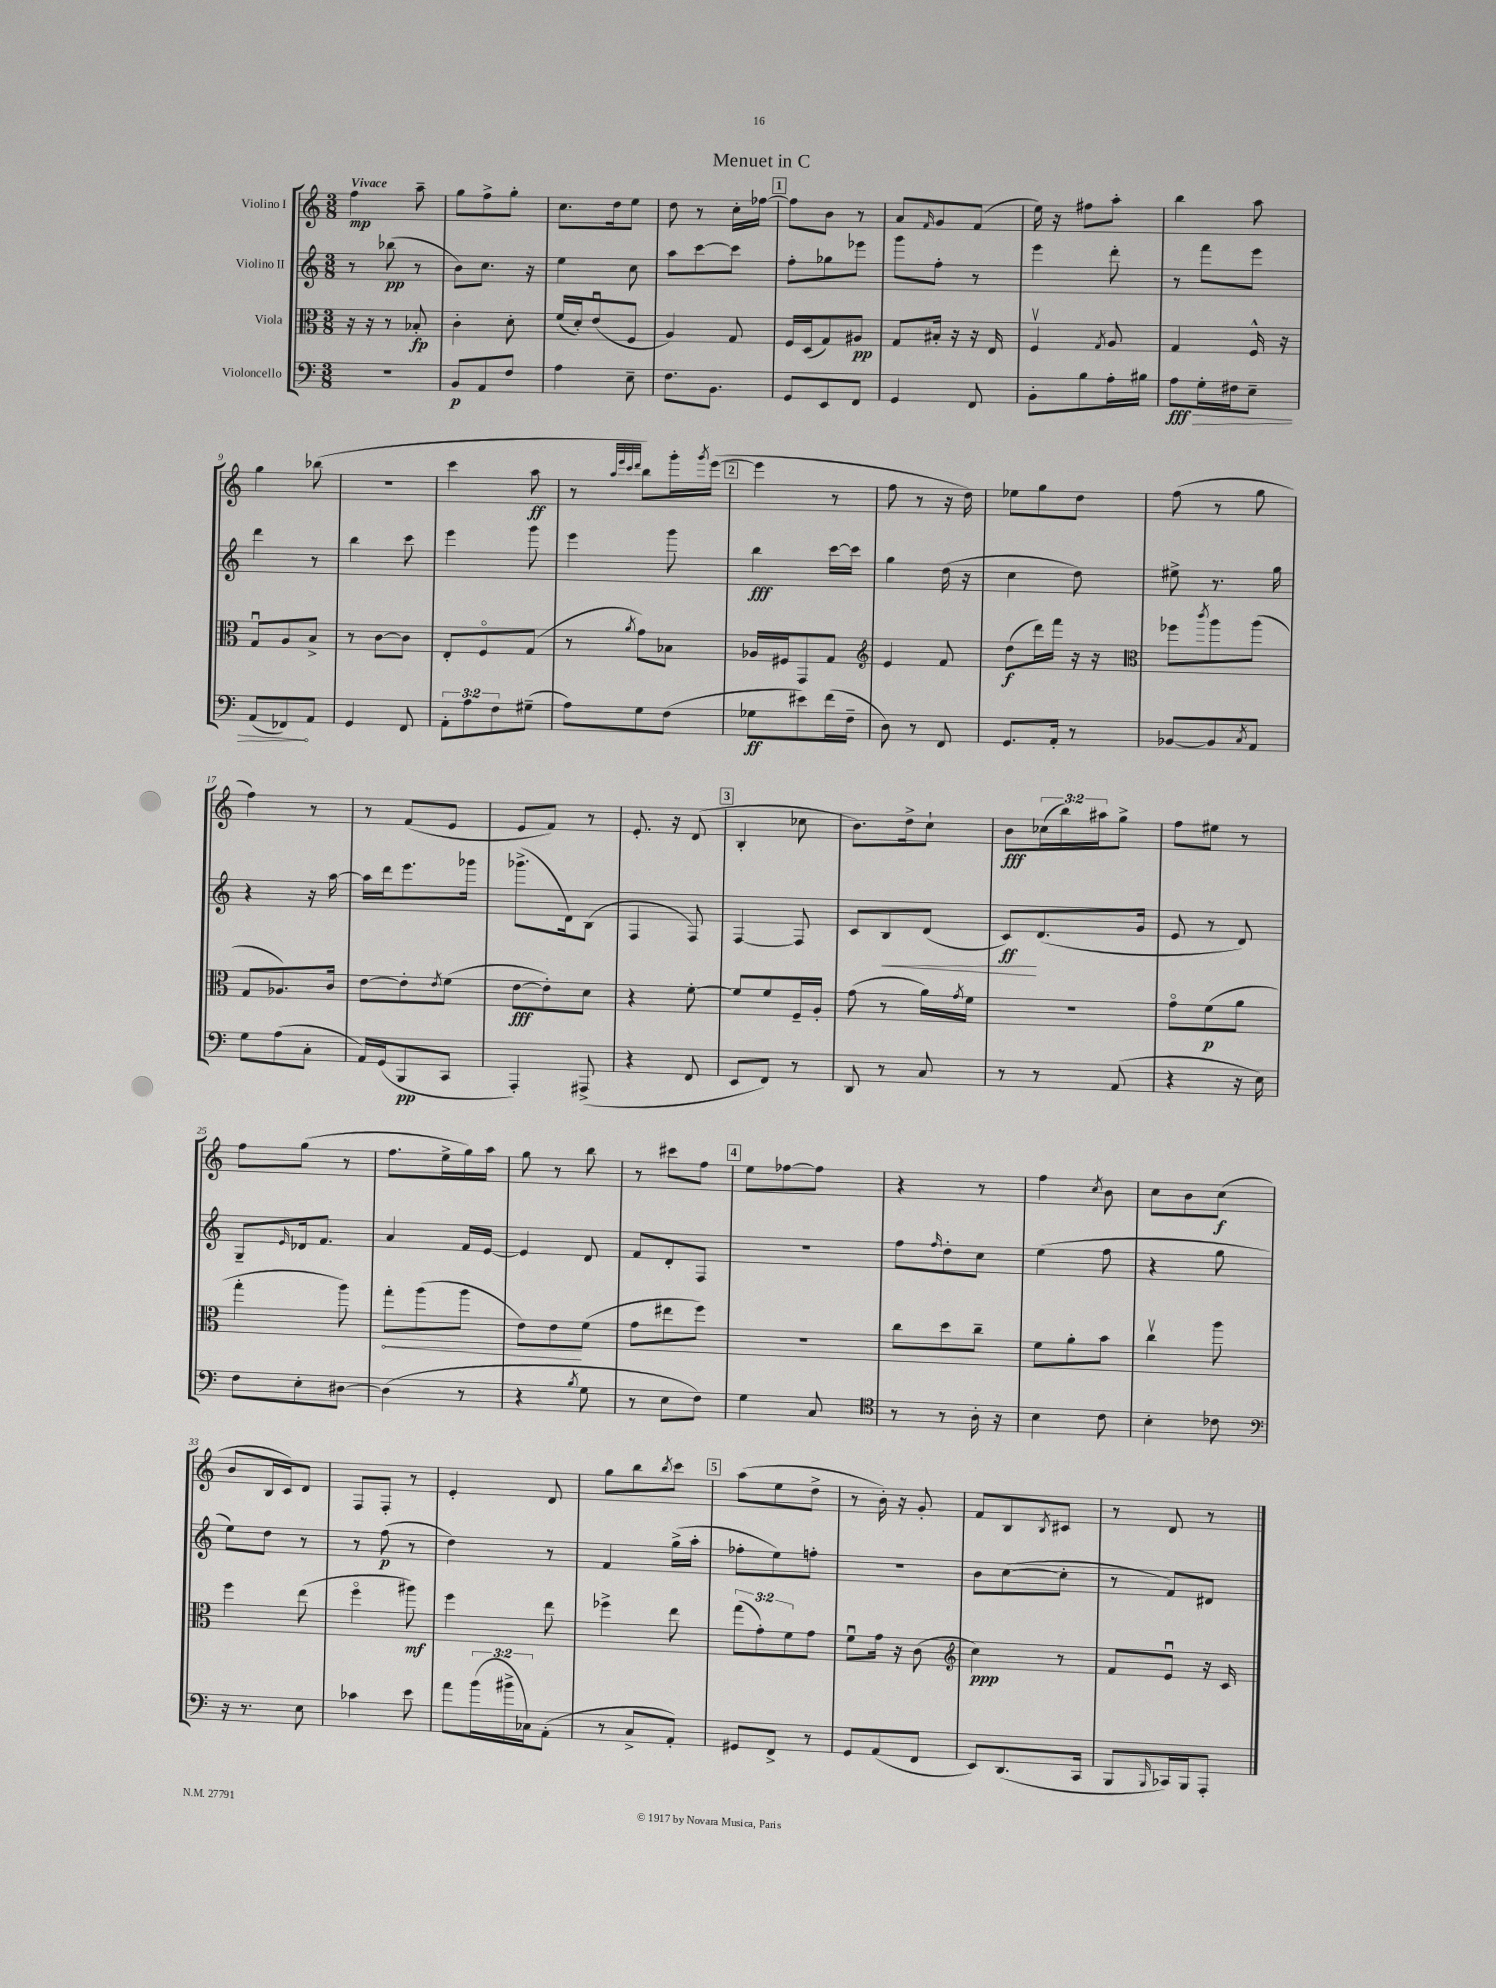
\header { title = "Menuet in C" }
<<
\new StaffGroup <<
\new Staff = "s0" \with { instrumentName = "Violino I" } {
    \clef treble \key c \major \numericTimeSignature \time 3/8 \override Staff.TupletNumber.text = #tuplet-number::calc-fraction-text \tempo "Vivace"
    f''4\mp a''8-- |
    g''8 f''8-> g''8-. |
    c''8. d''16 e''8 |
    d''8 r8 c''16-. fes''16~ |
    \mark \markup { \box "1" } fes''8 b'8 r8 |
    a'8 \grace { f'16 } g'8 f'8( |
    e''16) r16 fis''8 a''8-. |
    b''4 a''8 |
    g''4 bes''8( |
    R4. |
    c'''4 a''8\ff |
    r8 \grace { a''32 e'''32 c'''32 d'''32 } b''8) g'''16-. \acciaccatura { g'''8 } e'''16~( |
    \mark \markup { \box "2" } e'''4 r8 |
    f''8 r8 r16 d''16) |
    ees''8 g''8 d''8 |
    f''8( r8 g''8 |
    f''4) r8 |
    r8 f'8( e'8 |
    e'8 f'8) r8 |
    e'8.-. r16 d'8( |
    \mark \markup { \box "3" } b4-. ces''8 |
    b'8.) d''16-> c''8-! |
    b'8\fff \tuplet 3/2 { ces''16( b''16) ais''16 } g''8-> |
    f''8 eis''8 r8 |
    f''8 g''8( r8 |
    f''8. e''16-> g''16) a''16 |
    g''8 r8 b''8 |
    r8 cis'''8 f''8 |
    \mark \markup { \box "4" } e''8 fes''8~ fes''8 |
    r4 r8 |
    f''4 \acciaccatura { c''8 } b'8 |
    c''8 b'8 c''8\f( |
    b'8 b16 c'16) d'8 |
    f8 f8-. r8 |
    e'4-. d'8 |
    g''8 b''8 \acciaccatura { b''8 } c'''8 |
    \mark \markup { \box "5" } a''8( e''8 d''8-> |
    r8 b'16-.) r16 g'8-. |
    f'8 b8 \acciaccatura { b8 } cis'8 |
    r8 d'8 r8 \bar "|." |
}
\new Staff = "s1" \with { instrumentName = "Violino II" } {
    \clef treble \key c \major \numericTimeSignature \time 3/8
    r8 bes''8\pp( r8 |
    b'8) c''8. r16 |
    e''4 c''8 |
    a''8 c'''8~ c'''8 |
    \mark \markup { \box "1" } f''8-. ges''8 ees'''8 |
    g'''8 f''8-. r8 |
    e'''4 d'''8-. |
    r8 f'''8 e'''8 |
    d'''4 r8 |
    b''4 c'''8 |
    e'''4 g'''8 |
    e'''4 g'''8 |
    \mark \markup { \box "2" } b''4\fff c'''16~ c'''16 |
    g''4 d''16( r16 |
    c''4 d''8) |
    eis''8-> r8. g''16 |
    r4 r16 a''16~ |
    a''16 d'''16 e'''8. ges'''16 |
    ges'''8.->( d'16) b8( |
    f4 f8) |
    \mark \markup { \box "3" } f4~ f8 |
    c'8 b8\< d'8( |
    c'8\ff\!) d'8.( g'16 |
    e'8 r8 d'8) |
    g8-- \grace { e'16 } des'16 f'8. |
    a'4 f'16 e'16~ |
    e'4 d'8 |
    f'8 d'8-. f8 |
    \mark \markup { \box "4" } R4. |
    f''8 \grace { f''16 } d''8-. c''8 |
    e''4( f''8 |
    r4 g''8 |
    e''8) d''8 r8 |
    r8 f''8\p( r8 |
    d''4) r8 |
    f'4 g''16->( a''16-. |
    \mark \markup { \box "5" } fes''8-. e''8) f''8-. |
    R4. |
    b'8 c''8~( c''8-. |
    r8 f'8) dis'8 \bar "|." |
}
\new Staff = "s2" \with { instrumentName = "Viola" } {
    \clef alto \key c \major \numericTimeSignature \time 3/8 \override Staff.TupletNumber.text = #tuplet-number::calc-fraction-text
    r16 r16 r8 bes8-.\fp |
    c'4-. d'8-. |
    f'16( d'16-.) e'8\downbow( f8 |
    a4) g8 |
    \mark \markup { \box "1" } f16 d16( g8) ais8\pp |
    g8 bis16-. r16 r16 e16 |
    f4\upbow \acciaccatura { g8 } a8 |
    g4 f16-^ r16 |
    g8\downbow a8 b8-> |
    r8 c'8~ c'8 |
    e8-. f8\flageolet g8( |
    r8 \acciaccatura { a'8 } g'8) bes8 |
    \mark \markup { \box "2" } aes16 fis16 g,8 g8 |
    \clef treble e'4 f'8 |
    d''8\f( d'''16) f'''16 r16 r16 |
    \clef alto fes''8 \acciaccatura { c'''8 } a''8 a''8( |
    g8 aes8.) c'16 |
    e'8~ e'8-. \acciaccatura { e'8 } f'8( |
    e'8~\fff e'8-.) d'8 |
    r4 f'8~-. |
    \mark \markup { \box "3" } f'8 f'8 f16-- a16-. |
    g'8( r8 a'16) \acciaccatura { g'8 } f'16 |
    R4. |
    g'8\flageolet f'8\p( a'8 |
    g''4-. a''8) |
    \once \override Hairpin.circled-tip = ##t g''8-.\< a''8( a''8 |
    e'8) e'8\! f'8( |
    g'8 eis''8 f''8) |
    \mark \markup { \box "4" } r4. |
    c''8 d''8 c''8-- |
    f'8 a'8-. b'8 |
    c''4\upbow a''8 |
    f''4 e''8( |
    f''4\flageolet ais''8\mf) |
    f''4 e''8 |
    fes''4-> e''8 |
    \mark \markup { \box "5" } \tuplet 3/2 { g''8( g'8-.) f'8 } g'8 |
    f'8\downbow g'16 r16 c'8( |
    \clef treble c''4\ppp) r8 |
    f'8 e'8\downbow r16 c'16 \bar "|." |
}
\new Staff = "s3" \with { instrumentName = "Violoncello" } {
    \clef bass \key c \major \numericTimeSignature \time 3/8 \override Staff.TupletNumber.text = #tuplet-number::calc-fraction-text
    R4. |
    b,8\p a,8 f8 |
    a4 e8-- |
    f8. b,8. |
    \mark \markup { \box "1" } g,8 e,8 f,8 |
    g,4 f,8 |
    b,8-. b8 a16-. bis16 |
    \once \override Hairpin.circled-tip = ##t a8\fff\> g16-. fis16 e8-- |
    a,8( fes,8\!) a,8 |
    g,4 f,8 |
    \tuplet 3/2 { a,8-. a8 f8 } gis8--( |
    a8) g8 f8( |
    \mark \markup { \box "2" } ges8\ff eis'8) f'16( f16-- |
    d8) r8 f,8 |
    g,8. a,16-. r8 |
    bes,8~ bes,8 \acciaccatura { c8 } a,8 |
    g8 a8( c8-. |
    a,16) g,16( b,,8\pp c,8 |
    a,,4-.) ais,,8->( |
    r4 f,8 |
    \mark \markup { \box "3" } e,8 f,8) r8 |
    d,8 r8 c8 |
    r8 r8 a,8( |
    r4 r16 e16) |
    f8 e8-. dis8~ |
    dis4( r8 |
    r4 \acciaccatura { b8 } g8 |
    r8 e8 f8) |
    \mark \markup { \box "4" } g4 c8 |
    \clef tenor r8 r8 a16-. r16 |
    b4 c'8 |
    b4-. ces'8 |
    \clef bass r16 r8. e8 |
    ces'4 e'8 |
    a'8 \tuplet 3/2 { b'16( bis'16-> ces16) } a,8-.( |
    r8 c8-> a,8-.) |
    \mark \markup { \box "5" } gis,8 f,8-> r8 |
    g,8 a,8( f,8 |
    e,8) d,8.( c,16 |
    b,,8 \grace { b,,16 } ces,16) b,,16 a,,8-. \bar "|." |
}
>>
>>
